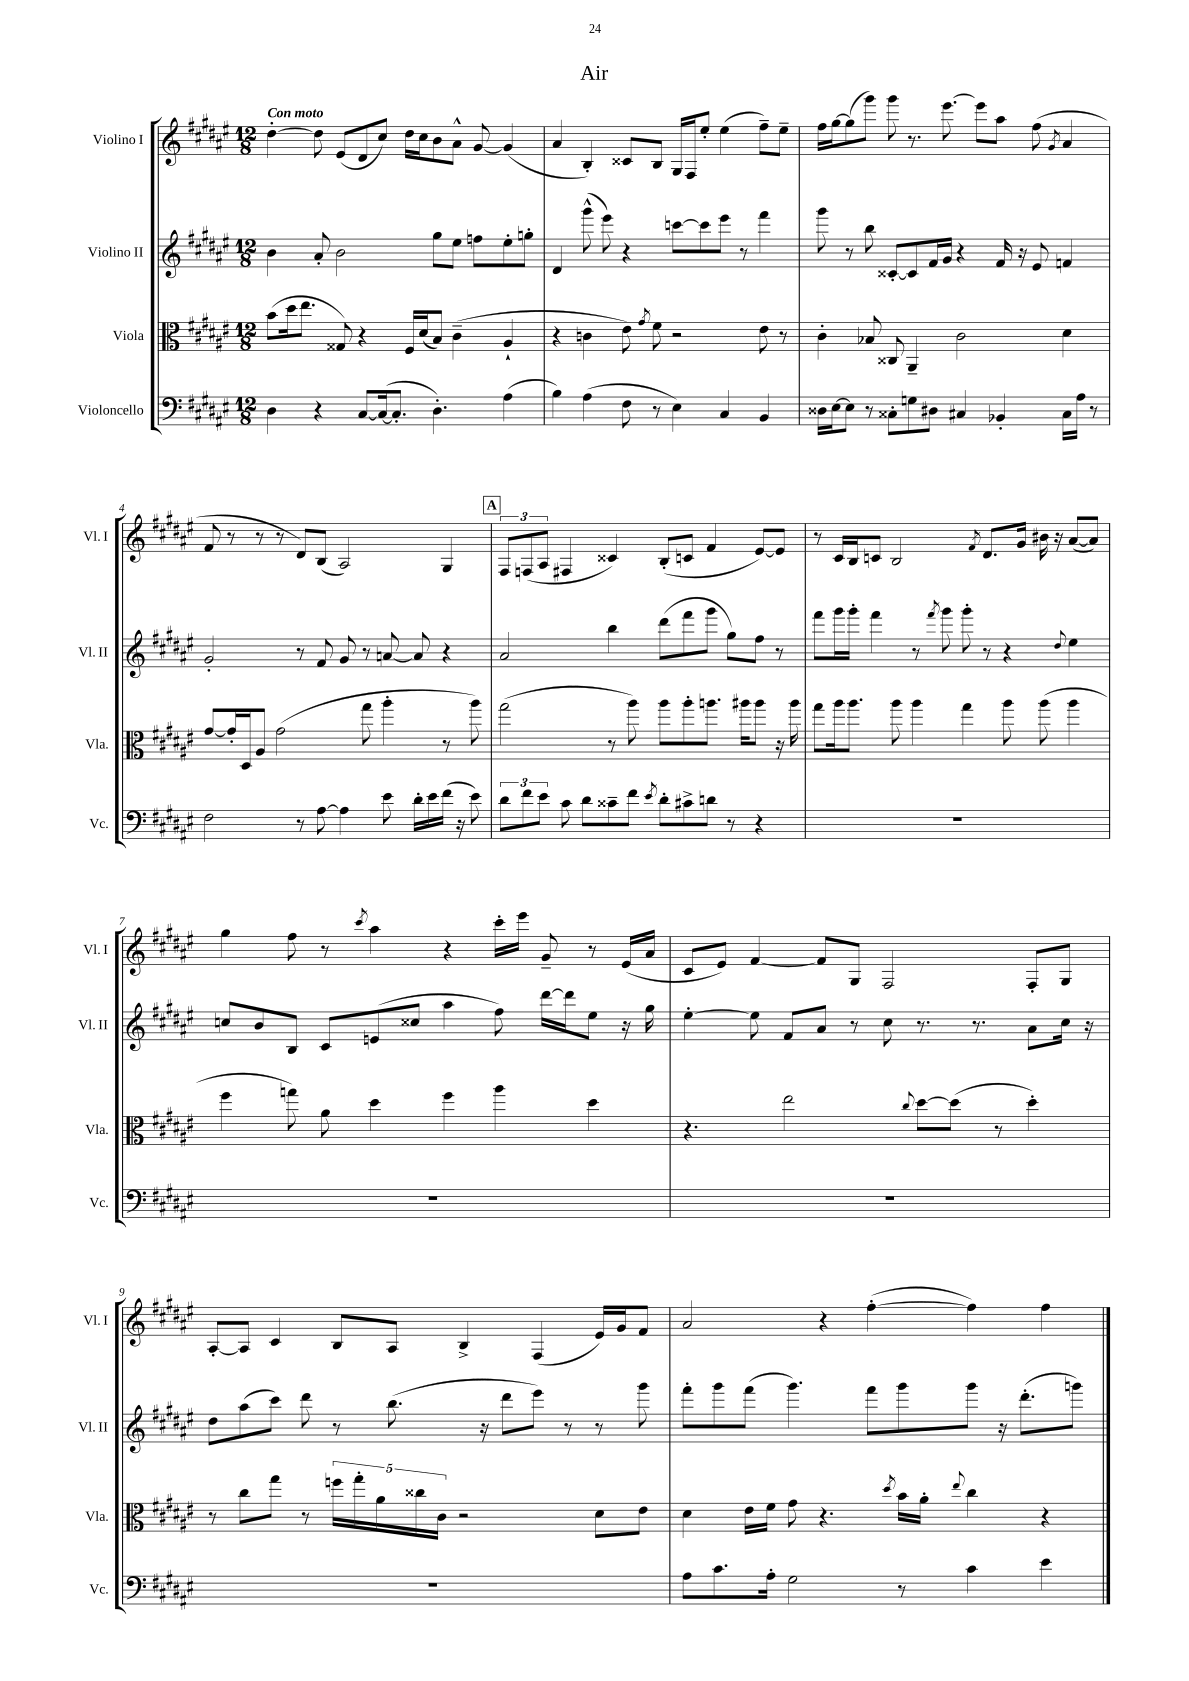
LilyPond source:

\header { title = "Air" }
<<
\new StaffGroup <<
\new Staff = "s0" \with { instrumentName = "Violino I" shortInstrumentName = "Vl. I" } {
    \clef treble \key fis \major \numericTimeSignature \time 12/8 \tempo "Con moto"
    \autoBeamOff dis''4~-. dis''8 eis'8[( dis'8 cis''8]) dis''16[ cis''16 b'8 ais'8]-^ gis'8~ gis'4( |
    ais'4 b4-.) cisis'8[ b8] gis16[ fis16 eis''8]-. eis''4( fis''8[--) eis''8]-- |
    fis''16[ gis''16~ gis''8( gis'''8]) gis'''8 r8. eis'''8.~ eis'''8[ ais''8] fis''8( \acciaccatura { gis'8 } ais'4 |
    fis'8 r8 r8 r8 dis'8[) b8]( ais2) gis4 |
    \mark \markup { \box "A" } \tuplet 3/2 { fis8[ f8( ais8] } fis4 cisis'4) b8[-.( c'8] fis'4 eis'8[~) eis'8] |
    r8 cis'16[ b16 c'8] b2 \acciaccatura { fis'8 } dis'8.[ gis'16] bis'16 r16 ais'8[~( ais'8]) |
    gis''4 fis''8 r8 \acciaccatura { cis'''8 } ais''4 r4 cis'''16[-. eis'''16] gis'8-- r8 eis'16[( ais'16] |
    cis'8[ eis'8]) fis'4~ fis'8[ gis8] fis2 fis8[-. gis8] |
    ais8[~-. ais8] cis'4 b8[ ais8] b4-> fis4( eis'16[) gis'16 fis'8] |
    ais'2 r4 fis''4~-.( fis''4) fis''4 \bar "|." |
}
\new Staff = "s1" \with { instrumentName = "Violino II" shortInstrumentName = "Vl. II" } {
    \clef treble \key fis \major \numericTimeSignature \time 12/8
    \autoBeamOff b'4 ais'8-. b'2 gis''8[ eis''8] f''8[ eis''8-. g''8]-. |
    dis'4 gis'''8-^( eis'''8) r4 c'''8[~ c'''8 eis'''8] r8 fis'''4 |
    gis'''8 r8 b''8 cisis'8[~-. cisis'8 fis'16 gis'16] r4 fis'16 r16 eis'8 f'4 |
    gis'2-. r8 fis'8 gis'8 r8 a'8~ a'8 r4 |
    \mark \markup { \box "A" } ais'2 b''4 dis'''8[( fis'''8 gis'''8] gis''8[) fis''8] r8 |
    fis'''8[ gis'''16 gis'''16]-. fis'''4 r8 \acciaccatura { fis'''8 } gis'''8 gis'''8-. r8 r4 \appoggiatura { dis''8 } eis''4 |
    c''8[ b'8 b8] cis'8[ e'8( cisis''8] ais''4 fis''8) dis'''16[~ dis'''16 eis''8] r16 gis''16 |
    eis''4~-. eis''8 fis'8[ ais'8] r8 cis''8 r8. r8. ais'8[ cis''16] r16 |
    dis''8[ ais''8( cis'''8]) dis'''8 r8 b''8.( r16 dis'''8[ eis'''8]) r8 r8 gis'''8 |
    fis'''8[-. gis'''8 fis'''8]( gis'''4.) fis'''8[ gis'''8 gis'''8] r16 dis'''8.[-.( g'''8]) \bar "|." |
}
\new Staff = "s2" \with { instrumentName = "Viola" shortInstrumentName = "Vla." } {
    \clef alto \key fis \major \numericTimeSignature \time 12/8
    \autoBeamOff b'8[( dis''16 eis''8.] gisis8) r4 fis16[ dis'16( b8]) cis'4--( ais4-! |
    r4 c'4 eis'8) \acciaccatura { gis'8 } fis'8 r2 eis'8 r8 |
    cis'4-. bes8 cisis8 ais,4-- cis'2 dis'4 |
    gis'8[~ gis'16-. dis16 ais8] gis'2( gis''8 ais''4-. r8 ais''8) |
    \mark \markup { \box "A" } gis''2( r8 ais''8) ais''8[ ais''8-. a''8.] ais''16[ ais''8] r16 ais''16 |
    gis''8[ ais''16 ais''8.] ais''8 ais''4 gis''4 ais''8 ais''8( ais''4 |
    fis''4 g''8) ais'8 dis''4 fis''4 ais''4 dis''4 |
    r4. eis''2 \appoggiatura { cis''8 } dis''8[~ dis''8]( r8 dis''4-.) |
    r8 cis''8[ gis''8] r8 \tuplet 5/4 { f''16[ gis''16-. ais'16 cisis''16 cis'16] } r2 dis'8[ eis'8] |
    dis'4 eis'16[ fis'16] gis'8 r4. \acciaccatura { dis''8 } b'16[ ais'16]-. \appoggiatura { eis''8 } cis''4 r4 \bar "|." |
}
\new Staff = "s3" \with { instrumentName = "Violoncello" shortInstrumentName = "Vc." } {
    \clef bass \key fis \major \numericTimeSignature \time 12/8
    \autoBeamOff dis4 r4 cis8[~ cis16~( cis8.]-. dis4.-.) ais4( |
    b4) ais4( fis8 r8 eis4) cis4 b,4 |
    disis16[ eis16~ eis8] r8 cisis8[-. g8 dis8] cis4 bes,4-. cis16[ ais16] r8 |
    fis2 r8 ais8~ ais4 eis'8 dis'16[-. eis'16 fis'16]( r16 eis'8) |
    \mark \markup { \box "A" } \tuplet 3/2 { dis'8[ fis'8 eis'8] } cis'8 dis'8[ cisis'8-- fis'8] \acciaccatura { eis'8 } dis'8[-. cis'8-> d'8] r8 r4 |
    R1. |
    R1. |
    R1. |
    R1. |
    ais8[ cis'8. ais16]-. gis2 r8 cis'4 eis'4 \bar "|." |
}
>>
>>
